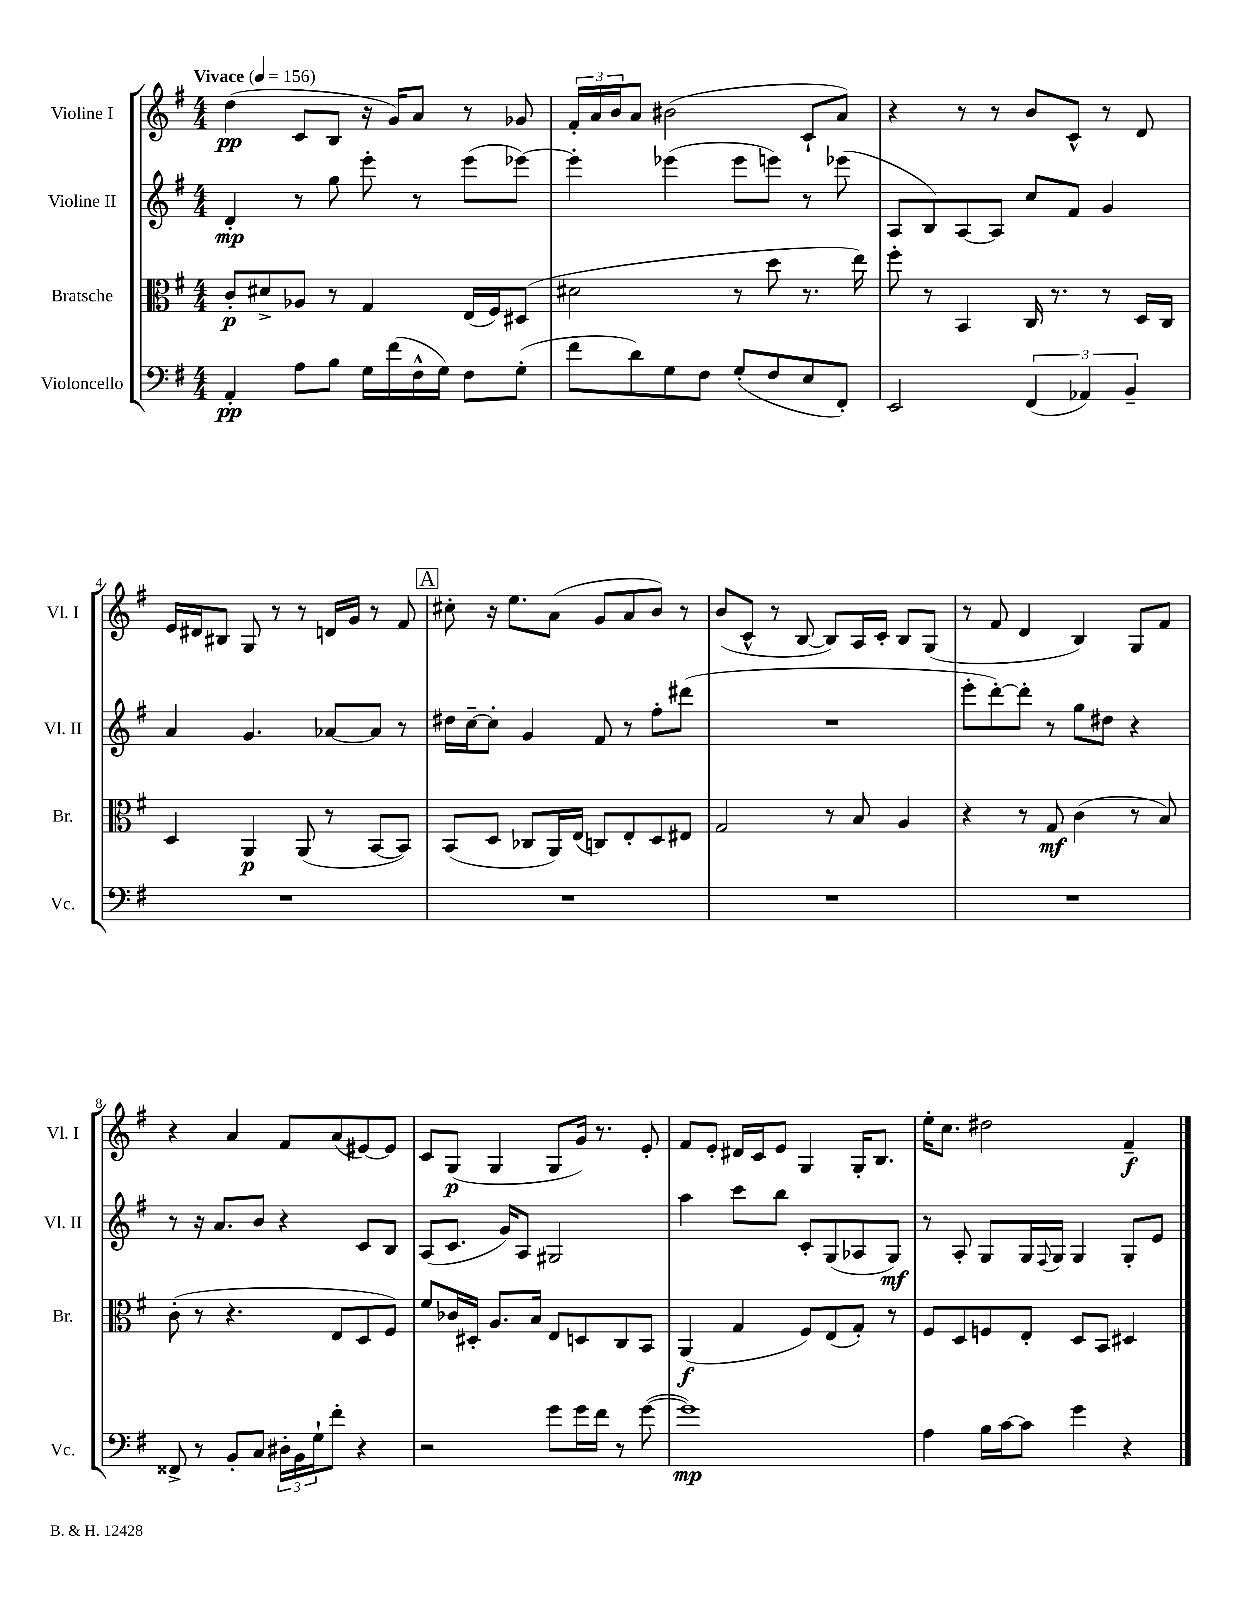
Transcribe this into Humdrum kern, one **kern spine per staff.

**kern	**kern	**kern	**kern
*staff4	*staff3	*staff2	*staff1
*clefF4	*clefC3	*clefG2	*clefG2
*k[f#]	*k[f#]	*k[f#]	*k[f#]
*M4/4	*M4/4	*M4/4	*M4/4
*MM156	*MM156	*MM156	*MM156
4AA'	8c'	4d'	(4dd
.	8d#^	.	.
8A	8A-	8r	8c
8B	8r	8gg	8B
16G	4G	8eee'	16r
(16f#	.	.	16g)
16F#^^	.	8r	8a
16G)	.	.	.
8F#	(16E	(8eee	8r
.	16F#)	.	.
(8G'	(8D#	[8eee-)	8g-
=	=	=	=
8f#	2d#	4eee-']	24f#'
.	.	.	24a
.	.	.	24b
8d)	.	.	8a
8G	.	(4eee-	(2b#
8F#	.	.	.
(8G'	8r	8eee-	.
8F#	8dd	8eee)	.
8E	8.r	8r	8c`
8FF#')	.	(8eee-	8a)
.	16ee)	.	.
=	=	=	=
2EE	8ff#'	8A	4r
.	8r	8B)	.
.	4BB	[8A	8r
.	.	8A]	8r
(6FF#	16C	8cc	8b
.	8.r	.	.
.	.	8f#	8c^^
6AA-)	.	.	.
.	8r	4g	8r
6BB~	.	.	.
.	16D	.	8d
.	16C	.	.
=	=	=	=
1r	4D	4a	16e
.	.	.	16d#
.	.	.	8B#
.	4AA	4.g	8G
.	.	.	8r
.	(8AA	.	8r
.	8r	[8a-	16d
.	.	.	16g
.	[8BB	8a-]	8r
.	8BB])	8r	8f#
=	=	=	=
1r	(8BB	16dd#	8cc#'
.	.	[16cc~	.
.	8D	8cc']	16r
.	.	.	8.ee
.	8C-	4g	.
.	16AA)	.	(8a
.	(16E	.	.
.	8C)	8f#	8g
.	8E'	8r	8a
.	8D	8ff#'	8b)
.	8E#	(8ddd#	8r
=	=	=	=
1r	2G	1r	(8b
.	.	.	8c^^
.	.	.	8r
.	.	.	[8B
.	8r	.	8B])
.	8B	.	16A
.	.	.	16c'
.	4A	.	8B
.	.	.	(8G
=	=	=	=
1r	4r	8eee'	8r
.	.	[8ddd')	8f#
.	8r	8ddd']	4d
.	8G	8r	.
.	(4c	8gg	4B)
.	.	8dd#	.
.	8r	4r	8G
.	8B)	.	8f#
=	=	=	=
8FF##^	(8c'	8r	4r
8r	8r	16r	.
.	.	8.a	.
8BB'	4.r	.	4a
8C	.	8b	.
24D#'	.	4r	8f#
24BB	.	.	.
24G`	.	.	.
8f#'	8E	.	(8a
4r	8D	8c	[8e#)
.	8F#)	8B	8e#]
=	=	=	=
2r	8f#	(8A	8c
.	16c-	8.c	(8G
.	16D#'	.	.
.	8.A	.	4G
.	.	16g)	.
.	.	8A	.
.	16B	.	.
8g	8E	2G#	8G
16g	8D	.	16g)
16f#	.	.	8.r
8r	8C	.	.
([8g	8BB	.	8e'
=	=	=	=
1g])	(4AA	4aa	8f#
.	.	.	8e'
.	4G	8ccc	16d#
.	.	.	16c
.	.	8bb	8e
.	8F#)	8c'	4G
.	(8E	(8G	.
.	8G')	8A-	16G'
.	.	.	8.B
.	8r	8G)	.
=	=	=	=
4A	8F#	8r	16ee'
.	.	.	8.cc
.	8D	8A'	.
16B	8F	8G	2dd#
[16c	.	.	.
8c]	8E'	16G	.
.	.	8qqF#	.
.	.	16G	.
4g	8D	4G	.
.	8BB	.	.
4r	4D#	8G'	4f#~
.	.	8e	.
==	==	==	==
*-	*-	*-	*-
